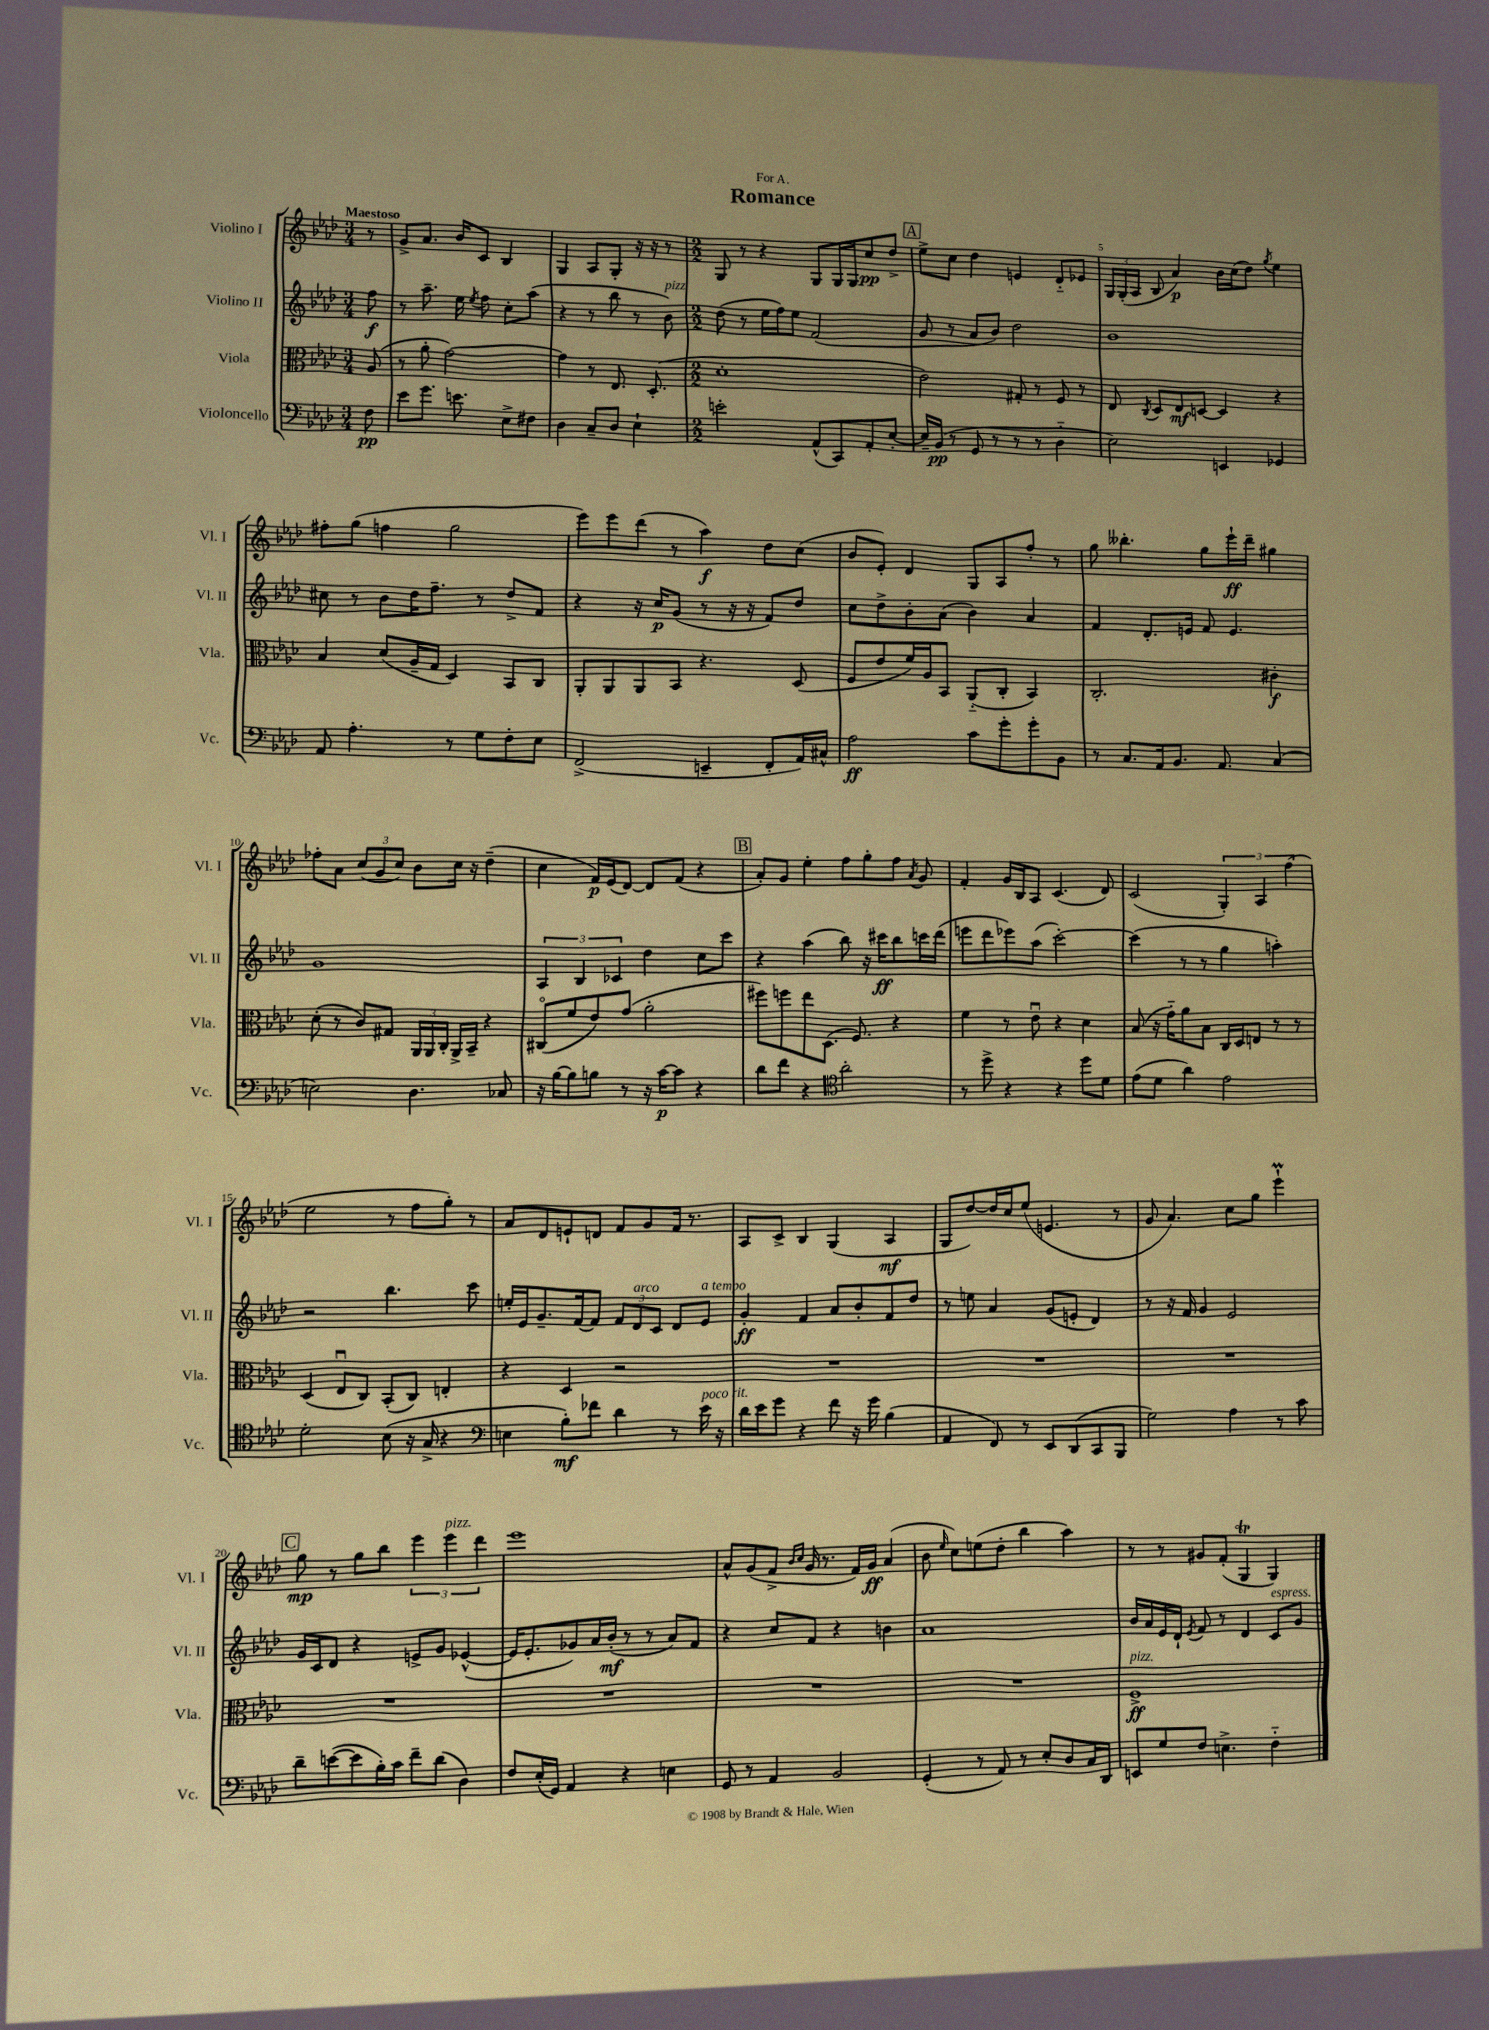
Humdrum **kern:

**kern	**kern	**kern	**kern
*staff4	*staff3	*staff2	*staff1
*clefF4	*clefC3	*clefG2	*clefG2
*k[b-e-a-d-]	*k[b-e-a-d-]	*k[b-e-a-d-]	*k[b-e-a-d-]
*M3/4	*M3/4	*M3/4	*M3/4
8F\	(8A-/	8ff\	8r
=	=	=	=
8e-\L	8r	8r	8g^/L
8.g\J	8a-'\	8.aa-~\	8.a-/J
.	[2g\)	.	.
8.e\	.	16ee-\	16b-/LK
.	.	8qee-/	.
.	.	8ff\	8c/J
8E-^\L	.	8cc'\L	4B-/
8F#\J	.	(8aa-\J	.
=	=	=	=
4D-\	4g\]	4r	4G/
8C~/L	8r	8r	8A-/L
8D-/J	8.E-/	8bb-\	8G'/J
4E-`\	.	8r	16r
.	(8.D-'/	.	16r
.	.	8b-\)	8r
=	=	=	=
*M2/2	*M2/2	*M2/2	*M2/2
2e'\	1d-'	(8dd-\	8G/
.	.	8r	8r
.	.	16ee-\LL	4r
.	.	16ff\J)	.
.	.	8ee-\J	.
(8AA-^^/L	.	(2f/	8G/L
8CC/)	.	.	16G/L
.	.	.	16G/J
8AA-'/	.	.	8cc/
[8E-'/J	.	.	8dd-^/J
=	=	=	=
16E-~/]LL	2e-\)	8g/	8ee-^\L
(16BB-/JJ	.	.	.
8r	.	8r	8cc\J
8GG/	.	8a-/L	4dd-\
8r	.	8b-/J)	.
8r	8G#'/	2dd-\	4e/
8r	8r	.	.
4D-'~\	8F/	.	8d-'~/L
.	8r	.	8e-/J
=	=	=	=
2E-\)	8E-/	1b-	24G/LL
.	.	.	(24G'/
.	.	.	24A-/JJ
.	8qC/	.	.
.	8D-/L	.	8B-/
.	8E-/	.	4a-/)
.	[8D/J	.	.
4EE/	4D/]	.	16b-\LL
.	.	.	(16cc\J
.	.	.	8dd-\J)
.	.	.	8qgg/
4GG-/	4r	.	4ee-\
=	=	=	=
8AA-/	4B-/	8cc#\	8ff#'\L
4.A-'\	.	8r	(8gg\J
.	(8d-/L	8b-\L	4ff\
.	16A-~/L	16dd-\K	.
.	16G/JJ	8.ff~\J	.
8r	4D-/)	.	2gg\
8G\L	.	8r	.
8F'\	8BB-/L	8dd-^/L	.
8E-\J	8C/J	8f/J	.
=	=	=	=
(2FF^/	8AA-'/L	4r	8eee-\L)
.	8AA-/	.	8eee-\
.	8AA-/	16r	(8ddd-\J
.	.	16cc/LK	.
.	8BB-/J	(8g/J	8r
4EE~/	4.r	8r	4aa-\)
.	.	16r	.
.	.	16r	.
8FF'/L	.	8f/L)	8dd-\L
16AA-/L)	(8D-/	8dd-/J	(8cc\J
16C#^^/JJ	.	.	.
=	=	=	=
2A-\	8F/L	8cc\L	8b-/L
.	8e-/	8dd-^\	8e-'/J)
.	16f/L)	8b-'\	4d-/
.	16A-/J	.	.
.	8BB-/J	(8a-\J	.
8c\L	(8AA-'~/L	4b-\)	8G/L
8g'\	8C'/J	.	8A-/
8g'\	4BB-/)	4a-/	8ff'/J
8BB-\J	.	.	8r
=	=	=	=
8r	2.C'/	4f/	8gg\
8.C/L	.	.	4.bb--'\
.	.	8.d-'/L	.
16AA-/k	.	.	.
8.BB-/J	.	.	.
.	.	16e/Jk	.
.	.	8f/	8gg\L
8.AA-/	.	.	.
.	.	4.e/	16eee-`\L
.	.	.	16ddd-~\JJ
(4C/	4c#'\	.	4gg#\
=	=	=	=
2E\)	(8d-'\	1g	8ff-'\L
.	8r	.	8a-\J
.	8c/L)	.	(12cc/L
.	.	.	12g/
.	8G#/J	.	.
.	.	.	12cc/J)
4.D-\	24AA-/LL	.	8b-\L
.	24AA-/	.	.
.	24C'/JJ	.	.
.	16AA-^/LL	.	16cc\Jk
.	16BB-~/JJ	.	16r
.	4r	.	(4dd-~\
8C-/	.	.	.
=	=	=	=
16r	(8C#o/L	6A-/	4cc\
[16B-\LK	.	.	.
8B-\]	8f/	.	.
.	.	6B-/	.
8B\J	8e-/)	.	16f/LL)
.	.	.	(16e-/J
.	.	6c-/	.
8r	(8g/J	.	[8d-/J)
16r	2a-'\	4dd-\	8d-/]L
[16c\LK	.	.	.
8c\]J	.	.	(8f/J
4r	.	8cc\L	4r
.	.	8ccc\J	.
=	=	=	=
8d-\L	8ff#\L)	4r	8a-'/L)
8f\J	8ff\	.	8g/J
4r	8ee-\	(4aa-\	4ee-'\
.	(8.D-\J	.	.
*clefC4	*	*	*
2a-'\	.	8bb-\)	8ff\L
.	8.F/)	.	.
.	.	16r	8gg'\
.	.	16ccc#\LK	.
.	4r	8bb-\	8ff\J
.	.	.	8qa-/
.	.	16ccc\L	8g/
.	.	(16ddd-\JJ	.
=	=	=	=
8r	4f\	8eee\L	4f'/
8dd-^\	.	8ddd-\	.
4r	8r	8eee-\)	16g/LL
.	.	.	16B-/J
.	8e-u\	(8aa-\J	8A-/J
4r	4r	[2ccc'\)	(4.c/
8dd-\L	4d-\	.	.
8d-\J	.	.	8d-/)
=	=	=	=
(8e-\L	(8B-/	(4ccc\]	(2c/
8d-\J	16r	.	.
.	16g'~\LK)	.	.
4a-\)	8a-\	8r	.
.	8B-\J	8r	.
2e-\	16C/LL	4gg\	6G'/)
.	16D-/J	.	.
.	8E/J	.	.
.	.	.	6A-/
.	8r	4aa'\)	.
.	.	.	(6ff\
.	8r	.	.
=	=	=	=
2d-'\	(4D-/	2r	2ee-\
.	8E-u/L	.	.
.	8C/J)	.	.
(8B-\	(8BB-'/L	4.bb-\	8r
16r	8C/J)	.	8ff\L
16G^/	.	.	.
4r	4E'/	.	8gg'\J)
.	.	8ccc\	8r
=	=	=	=
*clefF4	*	*	*
4E\	4r	16ee'/LL	8a-/L
.	.	16e-/J	.
.	.	8.g~/	8d-/
8B-'\L)	4D-/	.	8e`/
.	.	[16f/k	.
8f-\J	.	8f/]J	8d/J
4d-\	2r	12f/L	8f/L
.	.	12d-/	.
.	.	.	8g/
.	.	12c/J	.
8r	.	8d-/L	16f/Jk
.	.	.	8.r
16e-\	.	8e-/J	.
16r	.	.	.
=	=	=	=
16d-\LL	1r	4g'/	8A-/L
16e-\J	.	.	.
8g\J	.	.	8c^/J
4r	.	4f/	4B-/
8f\	.	8a-/L	(4G/
16r	.	8b-'/	.
16g\	.	.	.
(4B-\	.	8f/	4A-/
.	.	8dd-/J	.
=	=	=	=
4AA-/	1r	8r	8G/L
.	.	8ee\	[8dd-/)
8FF/)	.	4a-/	16dd-/]L
.	.	.	16cc/J
8r	.	.	(8ee-/J
8EE-/L	.	(8g/L	4.e/
(8DD-/	.	8e'/J	.
8CC/	.	4d-/)	.
8BBB-/J	.	.	8r
=	=	=	=
2G\)	1r	8r	8g/
.	.	16r	4.a-/)
.	.	16f/	.
.	.	4g/	.
4A-\	.	2e-/	8cc\L
.	.	.	8gg\J
8r	.	.	4eee-`\
8c\	.	.	.
=	=	=	=
8d-~\L	1r	16g/LL	8gg\
.	.	16c/J	.
([8e\	.	8d-/J	8r
8e\]	.	4r	8gg\L
16B-'\L)	.	.	8bb-\J
16c\JJ	.	.	.
8f~\L	.	8e^/L	6eee-\
(8d-\J	.	8g/J	.
.	.	.	6eee-\
4D-\)	.	([4e-^^/	.
.	.	.	6ddd-\
=	=	=	=
8F/L	1r	16e-/]LK	1eee-
.	.	8.e-'/	.
(16E-'/L	.	.	.
16GG/JJ)	.	.	.
4AA-/	.	8g-/)	.
.	.	16a-/L	.
.	.	(16b-'/JJ	.
4r	.	8r	.
.	.	8r	.
4E\	.	8a-/L)	.
.	.	8f/J	.
=	=	=	=
8GG/	1r	4r	8a-^^/L
8r	.	.	(8g/
4AA-/	.	8cc/L	8f^/J
.	.	.	16qqb-/LL
.	.	.	16qqcc/JJ
.	.	8f/J	16g/
.	.	.	8.r
2BB-/	.	4r	.
.	.	.	16f/LL)
.	.	.	16g/JJ
.	.	4b\	(4a-/
=	=	=	=
(4GG'/	1r	1a-	8b-\
.	.	.	16qqee-/
.	.	.	8cc\L)
8r	.	.	(8ee\
8AA-/)	.	.	8dd-'\J
8r	.	.	4bb-\
8E-'/L	.	.	.
8D-/	.	.	4aa-\)
16C/L	.	.	.
16DD-/JJ	.	.	.
=	=	=	=
8EE/L	1F^	16b-/LL	8r
.	.	16a-/	.
8G/	.	16e-/	8r
.	.	16d-`/JJ	.
.	.	8qe-/	.
8F/J	.	8f/	8g#/L
4.E^\	.	8r	(8f'/J
.	.	4d-/	4G/
4F'~\	.	8c/L	4G/)
.	.	8g/J	.
==	==	==	==
*-	*-	*-	*-
